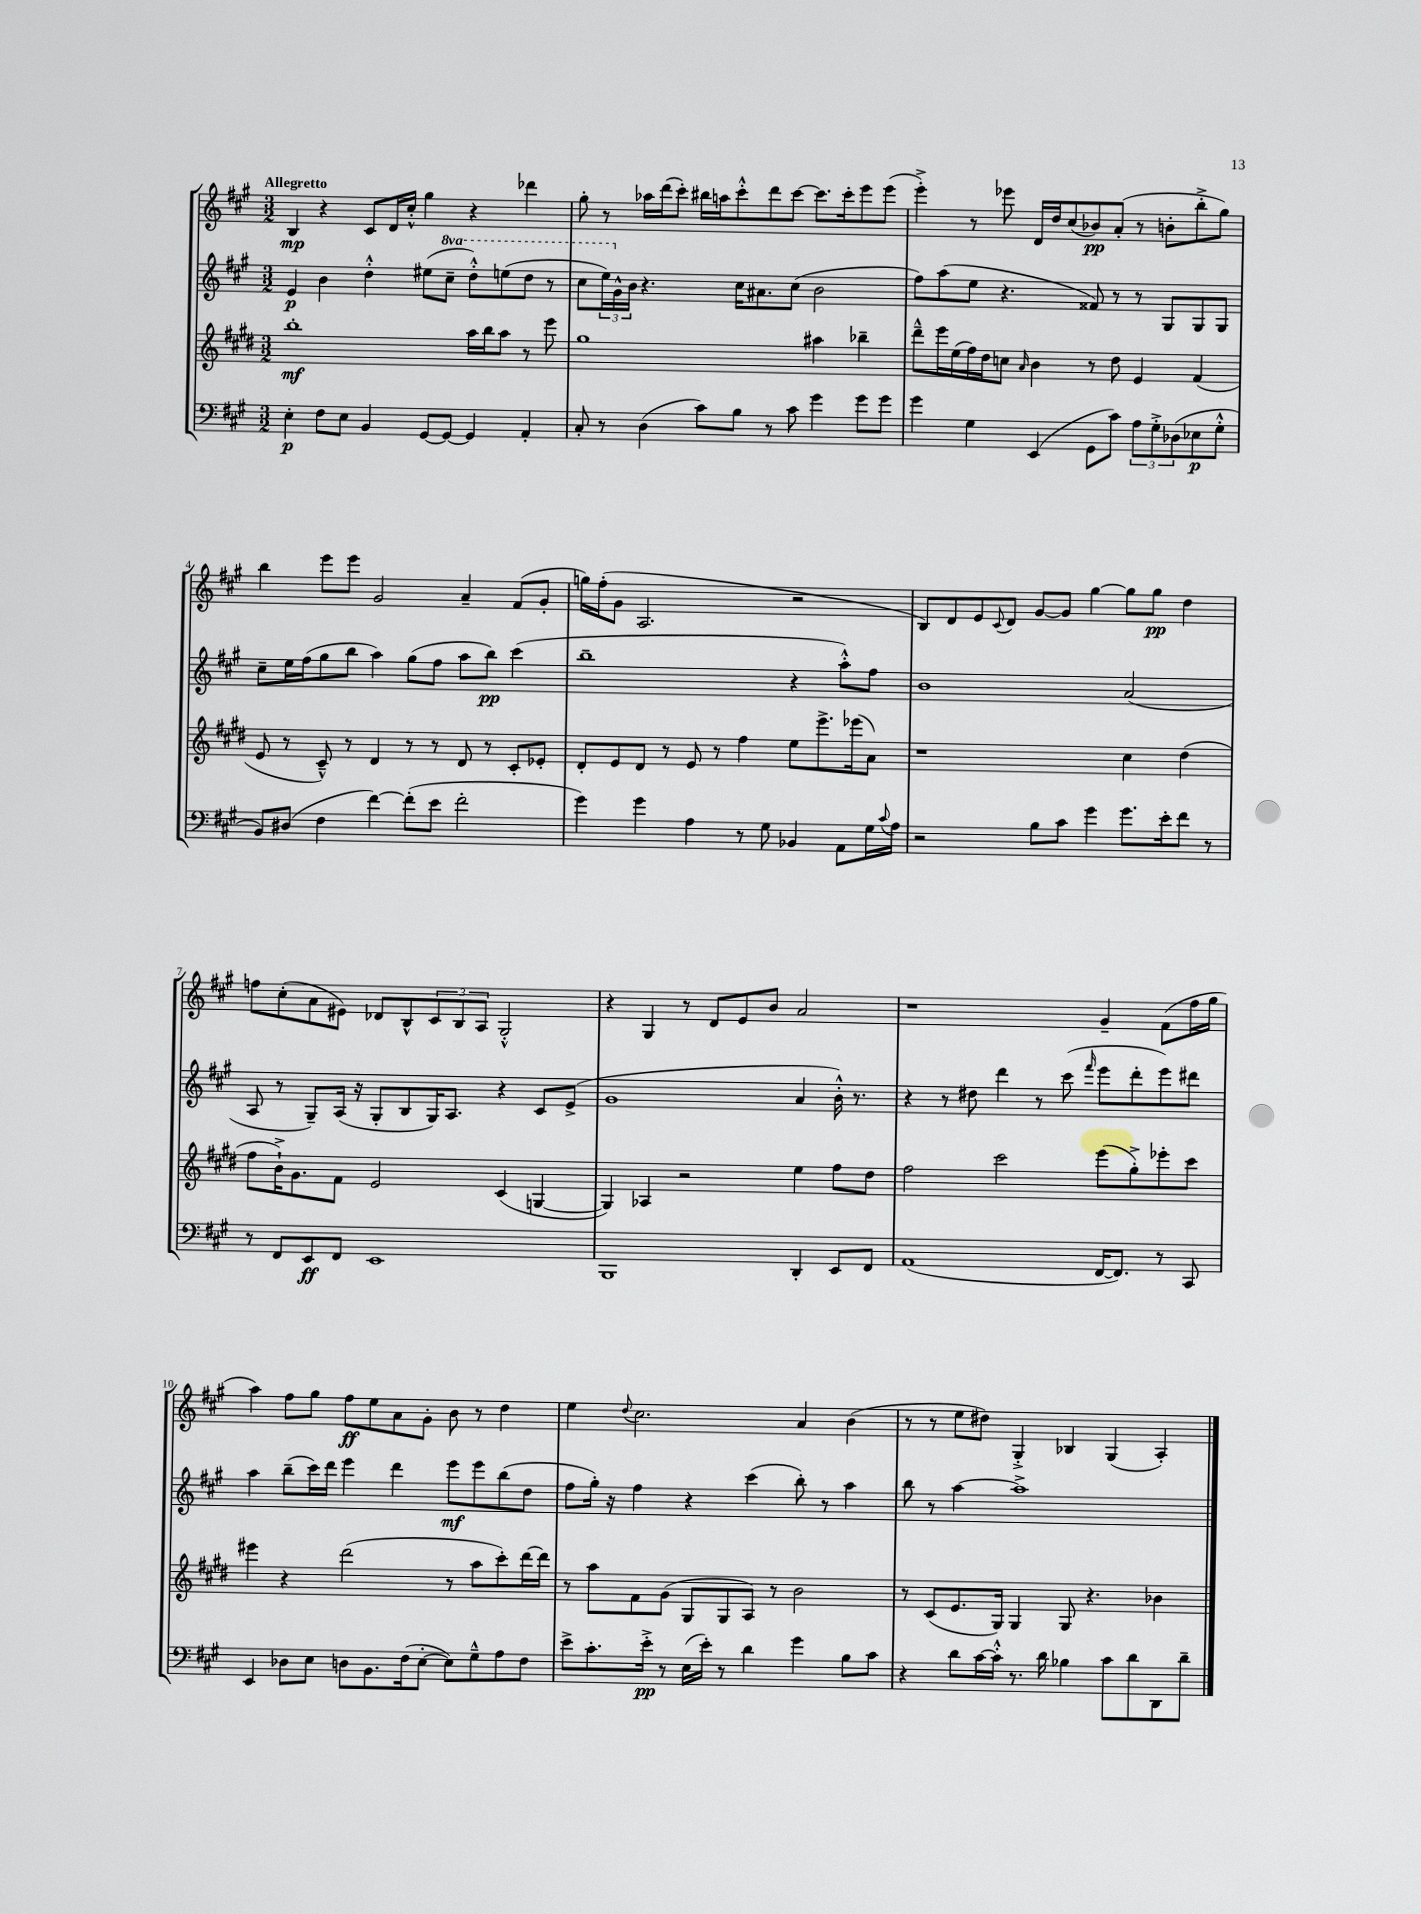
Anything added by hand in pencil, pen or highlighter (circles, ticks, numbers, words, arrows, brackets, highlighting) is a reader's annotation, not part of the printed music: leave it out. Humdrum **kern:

**kern	**dynam	**kern	**dynam	**kern	**dynam	**kern	**dynam
*part4	*part4	*part3	*part3	*part2	*part2	*part1	*part1
*staff4	*staff4	*staff3	*staff3	*staff2	*staff2	*staff1	*staff1
*clefF4	*	*clefG2	*	*clefG2	*	*clefG2	*
*k[f#c#g#]	*	*k[f#c#g#d#]	*	*k[f#c#g#]	*	*k[f#c#g#]	*
*M3/2	*	*M3/2	*	*M3/2	*	*M3/2	*
=1	=1	=1	=1	=1	=1	=1	=1
!	!	!	!	!	!	!LO:TX:a:B:t=Allegretto	!
4E'\	p	1bb'	mf	4e/	p	4B/	mp
8F#\L	.	.	.	4b\	.	4r	.
8E\J	.	.	.	.	.	.	.
4BB/	.	.	.	4dd'^^\	.	8c#/L	.
.	.	.	.	.	.	16d/L	.
.	.	.	.	.	.	16cc#'^^/JJ	.
[8GG#/L	.	.	.	(8ee#X\L	.	4gg#\	.
*	*	*	*	*8va	*	*	*
8GG#/J_	.	.	.	8ccc#~\J	.	.	.
4GG#/]	.	16aa\LL	.	8ddd'^^\L)	.	4r	.
.	.	16bb\J	.	.	.	.	.
.	.	8aa\J	.	(8eeen\	.	.	.
4AA'/	.	8r	.	8ddd\J	.	4ddd-X\	.
.	.	8eee\	.	8r	.	.	.
=2	=2	=2	=2	=2	=2	=2	=2
8C#'/	.	1gg#	.	8ccc#\L	.	8gg#'\	.
8r	.	.	.	24eee\L)	.	8r	.
*	*	*	*	*X8va	*	*	*
.	.	.	.	24g#^^\	.	.	.
.	.	.	.	24b\JJ	.	.	.
(4D\	.	.	.	4.r	.	16aa-X\LL	.
.	.	.	.	.	.	(16ddd\J	.
.	.	.	.	.	.	8ccc#'\J)	.
8c#\L)	.	.	.	.	.	16bb#X\LL	.
.	.	.	.	.	.	16aan\J	.
8B\J	.	.	.	16cc#\KL	.	8ccc#'^^\	.
.	.	.	.	8.a#X\	.	.	.
8r	.	.	.	.	.	8ddd\	.
8c#\	.	.	.	(8cc#\J	.	[8ccc#\J	.
4g#\	.	4aa#X\	.	2b\	.	8.ccc#\L]	.
.	.	.	.	.	.	16ccc#'\k	.
8g#\L	.	4bb-X~\	.	.	.	8eee\	.
8g#\J	.	.	.	.	.	(8eee\J	.
=3	=3	=3	=3	=3	=3	=3	=3
4g#\	.	8ddd#~^^\L	.	8ff#\L)	.	4eee'^\)	.
.	.	16eee\L	.	(8aa\	.	.	.
.	.	(16ee\	.	.	.	.	.
4G#\	.	16ff#\)	.	8ee\J	.	8r	.
.	.	16dd#\J	.	.	.	.	.
.	.	8ccn\J	.	4.r	.	8eee-X\	.
.	.	16qqa/	.	.	.	.	.
(4EE/	.	4b\	.	.	.	16d/LL	.
.	.	.	.	.	.	16dd/J	.
.	.	.	.	.	.	(8cc#/	.
8GG#\L	.	8r	.	8f##X/)	.	8b-X/)	pp
8c#\J)	.	8dd#\	.	8r	.	(8a'/J	.
12A\L	.	4e/	.	8r	.	8r	.
12G#'^\	.	.	.	.	.	.	.
.	.	.	.	8G#/L	.	8bn'\L	.
(12D-X\	.	.	.	.	.	.	.
8E-X\	p	(4f#/	.	8G#/	.	8bb'^\	.
8G#'^^\J	.	.	.	8G#/J	.	8gg#\J)	.
!!LO:LB:g=z
=4	=4	=4	=4	=4	=4	=4	=4
8BB/L)	.	8e/	.	8cc#~\L	.	4bb\	.
(8D#X/J	.	8r	.	16ee\L	.	.	.
.	.	.	.	(16ff#\J	.	.	.
4F#\	.	8c#~^^/)	.	8gg#\	.	8eee\L	.
.	.	8r	.	8bb\J	.	8eee\J	.
[4f#\)	.	4d#/	.	4aa\)	.	2g#/	.
(8f#'\L]	.	8r	.	(8gg#\L	.	.	.
8e\J	.	8r	.	8ff#\J	.	.	.
2f#'\	.	8d#/	.	8aa\L	.	4a~/	.
.	.	8r	.	8bb\J)	pp	.	.
.	.	8c#'/L	.	(4ccc#\	.	(8f#/L	.
.	.	8e-X'/J	.	.	.	8g#'/J	.
=5	=5	=5	=5	=5	=5	=5	=5
4g#\)	.	8d#'/L	.	1bb~	.	16ggn\LL)	.
.	.	.	.	.	.	(16ff#'\J	.
.	.	8e/	.	.	.	8g#\J	.
4g#\	.	8d#/J	.	.	.	2.A/	.
.	.	8r	.	.	.	.	.
4A\	.	8e/	.	.	.	.	.
.	.	8r	.	.	.	.	.
8r	.	4ff#\	.	.	.	.	.
8G#\	.	.	.	.	.	.	.
4BB-X/	.	8ee\L	.	4r	.	2r	.
.	.	8.eee^\	.	.	.	.	.
8AA\L	.	.	.	8aa'^^\L)	.	.	.
.	.	(16eee-X\k	.	.	.	.	.
16G#\L	.	8a\J)	.	8ff#\J	.	.	.
8qqc#/	.	.	.	.	.	.	.
16A\JJ	.	.	.	.	.	.	.
=6	=6	=6	=6	=6	=6	=6	=6
2r	.	1r	.	1b	.	8B/L)	.
.	.	.	.	.	.	8d/	.
.	.	.	.	.	.	8e/	.
.	.	.	.	.	.	8qqc#/	.
.	.	.	.	.	.	8d/J	.
8B\L	.	.	.	.	.	[8g#/L	.
8c#\J	.	.	.	.	.	8g#/J]	.
4g#\	.	.	.	.	.	[4gg#\	.
8.g#\L	.	4cc#\	.	(2a/	.	8gg#\L]	.
.	.	.	.	.	.	8gg#\J	pp
16e'\k	.	.	.	.	.	.	.
8f#\J	.	(4dd#\	.	.	.	4dd\	.
8r	.	.	.	.	.	.	.
!!LO:LB:g=z
=7	=7	=7	=7	=7	=7	=7	=7
8r	.	8ff#\L	.	8A/	.	8ffn\L	.
8FF#/L	.	16b`^\K)	.	8r	.	(8cc#'\	.
.	.	8.g#\	.	.	.	.	.
8EE/	ff	.	.	8G#~/L)	.	8a\	.
8FF#/J	.	8f#\J	.	(16A/Jk	.	8e#X\J)	.
.	.	.	.	16r	.	.	.
1EE	.	2e/	.	8G#'/L	.	8d-X/L	.
.	.	.	.	8B/	.	8B^^/	.
.	.	.	.	16G#/K)	.	12c#/	.
.	.	.	.	8.A/J	.	.	.
.	.	.	.	.	.	12B/	.
.	.	.	.	.	.	12A/J	.
.	.	(4c#/	.	4r	.	2G#'^^/	.
.	.	[4Gn/	.	8c#/L	.	.	.
.	.	.	.	(8e^/J	.	.	.
=8	=8	=8	=8	=8	=8	=8	=8
1BBB	.	4G/])	.	1g#	.	4r	.
.	.	4A-X/	.	.	.	4G#/	.
.	.	2r	.	.	.	8r	.
.	.	.	.	.	.	8d/L	.
.	.	.	.	.	.	8e/	.
.	.	.	.	.	.	8b/J	.
4DD'/	.	4ee\	.	4a/	.	2a/	.
8EE/L	.	8ff#\L	.	16b'^^\)	.	.	.
.	.	.	.	8.r	.	.	.
8FF#/J	.	8dd#\J	.	.	.	.	.
=9	=9	=9	=9	=9	=9	=9	=9
(1AA	.	2ff#\	.	4r	.	1r	.
.	.	.	.	8r	.	.	.
.	.	.	.	8dd#X\	.	.	.
.	.	2ccc#\	.	4ddd\	.	.	.
.	.	.	.	8r	.	.	.
.	.	.	.	(8ccc#\	.	.	.
.	.	.	.	16qqfff#/	.	.	.
[16FF#/KL	.	(8eee\L	.	8eee\L	.	4g#~/	.
8.FF#/J])	.	.	.	.	.	.	.
.	.	8gg#'^\)	.	8ddd'\	.	.	.
8r	.	8eee-X'\	.	8eee\)	.	(8f#\L	.
8CC#/	.	8ccc#\J	.	8ddd#X\J	.	16ff#\L	.
.	.	.	.	.	.	16gg#\JJ	.
!!LO:LB:g=z
=10	=10	=10	=10	=10	=10	=10	=10
4EE/	.	4eee#X\	.	4aa\	.	4aa\)	.
8D-X\L	.	4r	.	(8bb~\L	.	8ff#\L	.
8E\J	.	.	.	16ccc#\L)	.	8gg#\J	.
.	.	.	.	16ddd\JJ	.	.	.
8Dn\L	.	(2ddd#\	.	4eee\	.	8ff#\L	ff
8.BB\	.	.	.	.	.	8ee\	.
.	.	.	.	4ddd\	.	8a\	.
(16F#\k	.	.	.	.	.	.	.
[8E'\J	.	.	.	.	.	8g#'\J	.
8E\L])	.	8r	.	8eee\L	mf	8b\	.
8G#~^^\	.	8aa\L	.	8eee\	.	8r	.
8A\	.	8ccc#'\)	.	(8bb\	.	4dd\	.
8F#\J	.	[16ddd#\L	.	8dd\J	.	.	.
.	.	16ddd#\JJ]	.	.	.	.	.
=11	=11	=11	=11	=11	=11	=11	=11
8e^\L	.	8r	.	8ff#\L	.	4ee\	.
8.c#'\	.	8aa\L	.	16gg#'\Jk)	.	.	.
.	.	.	.	16r	.	.	.
.	.	.	.	.	.	8qqdd/	.
.	.	8f#\	.	4ff#\	.	2.cc#\	.
16e'^\Jk	pp	.	.	.	.	.	.
8r	.	(8g#\J	.	.	.	.	.
(16E\LL	.	8G#/L	.	4r	.	.	.
16e'\JJ)	.	.	.	.	.	.	.
8r	.	8G#/	.	.	.	.	.
4d\	.	8A/J)	.	(4ccc#\	.	.	.
.	.	8r	.	.	.	.	.
4g#\	.	2b\	.	8bb'\)	.	4a/	.
.	.	.	.	8r	.	.	.
8B\L	.	.	.	4aa\	.	(4b\	.
8c#\J	.	.	.	.	.	.	.
=12	=12	=12	=12	=12	=12	=12	=12
4r	.	8r	.	8bb\	.	8r	.
.	.	(8c#/L	.	8r	.	8r	.
8d\L	.	8.e/	.	[4aa\	.	8ee\L	.
[16c#\L	.	.	.	.	.	8dd#X\J)	.
16c#'^^\JJ]	.	16G#/Jk)	.	.	.	.	.
8.r	.	4G#/	.	1aa^]	.	4G#'^/	.
16d\	.	.	.	.	.	.	.
4B-X\	.	8G#/	.	.	.	4B-X/	.
.	.	4.r	.	.	.	.	.
8c#\L	.	.	.	.	.	(4G#/	.
8d\	.	.	.	.	.	.	.
8DD\	.	4b-X\	.	.	.	4A'/)	.
8d~\J	.	.	.	.	.	.	.
==	==	==	==	==	==	==	==
*-	*-	*-	*-	*-	*-	*-	*-
